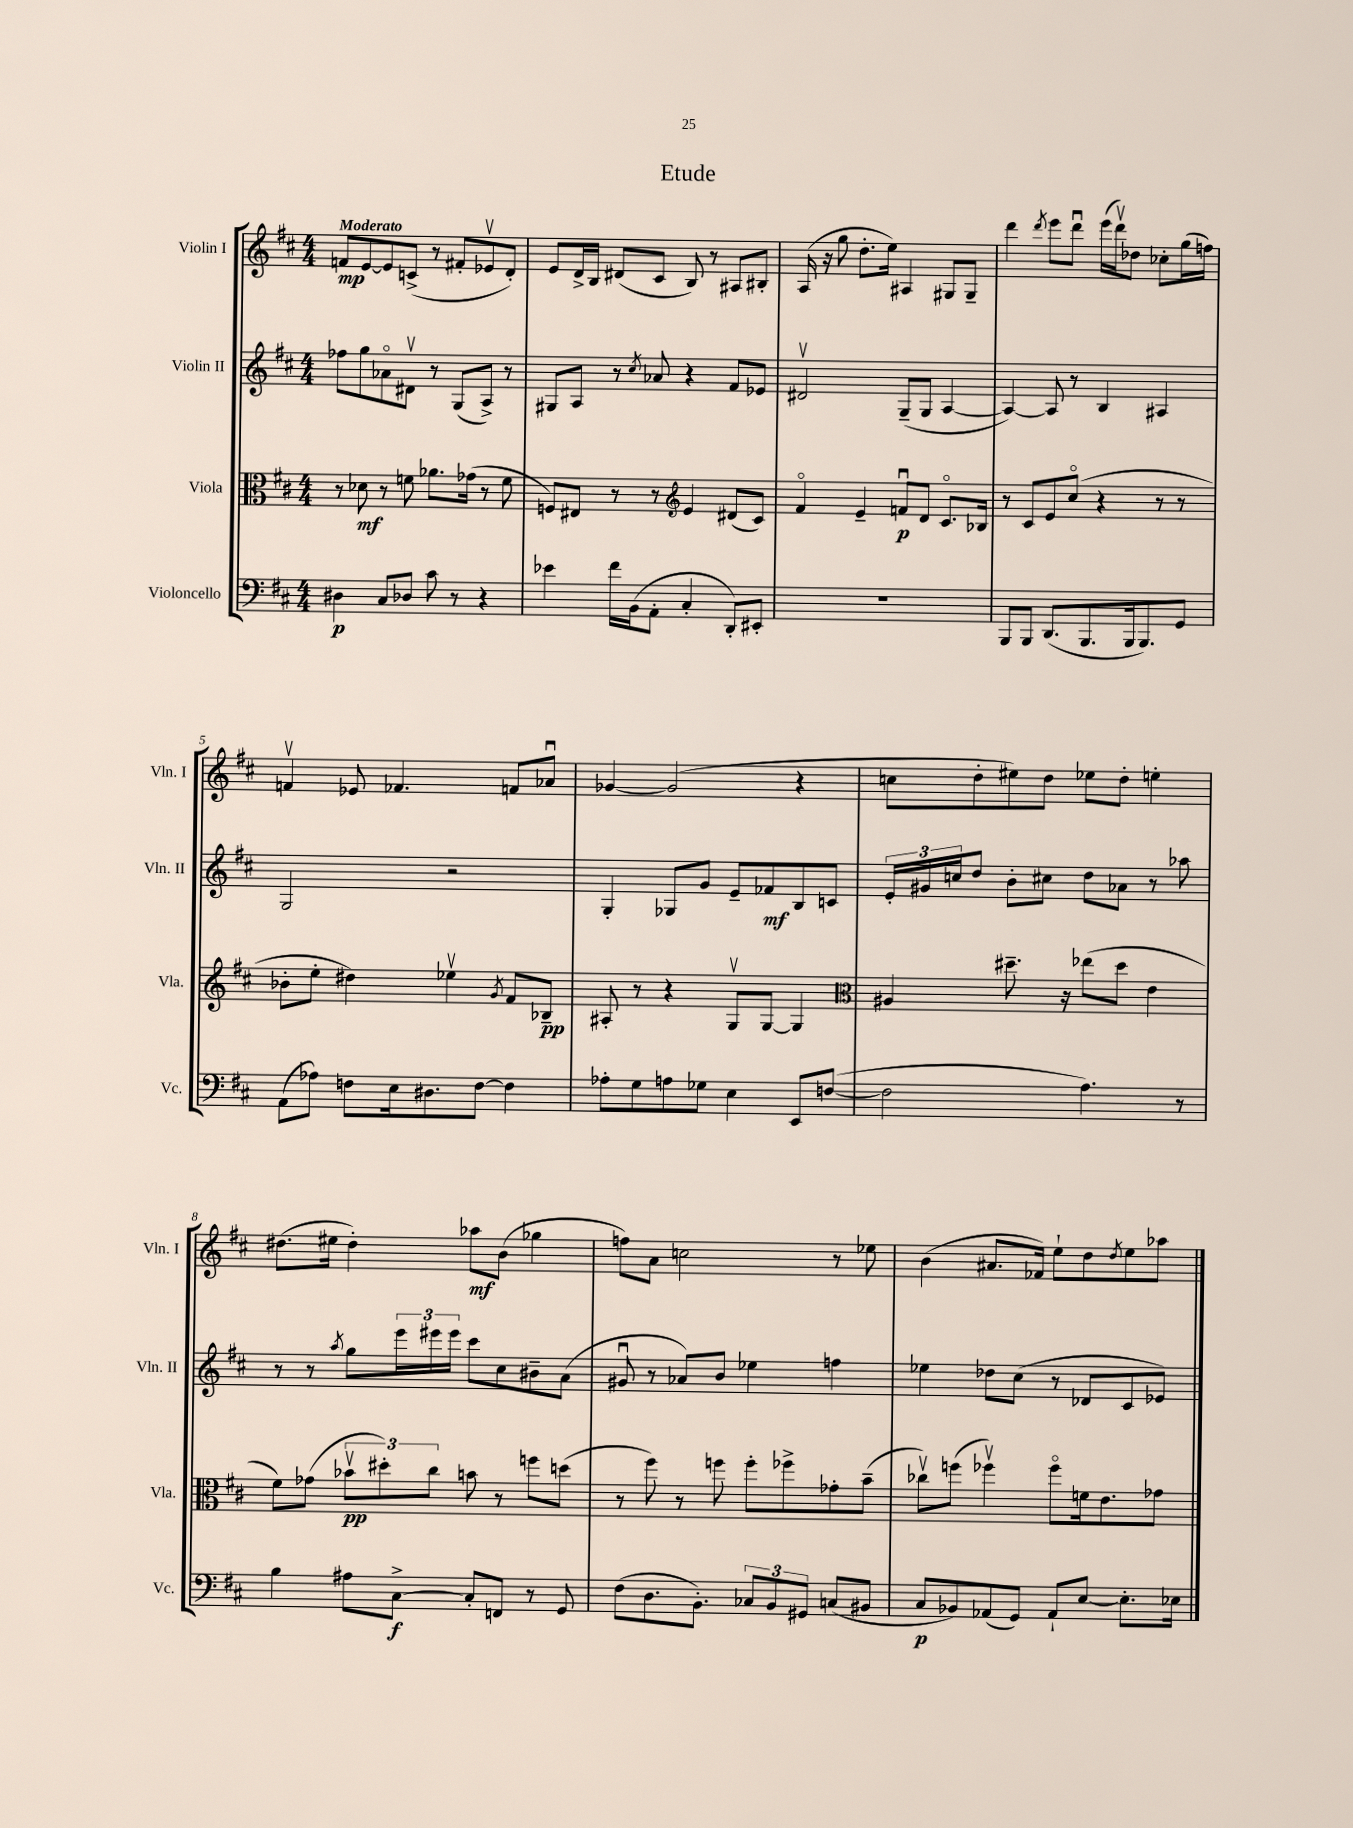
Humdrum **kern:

**kern	**dynam	**kern	**dynam	**kern	**dynam	**kern	**dynam
*part4	*part4	*part3	*part3	*part2	*part2	*part1	*part1
*staff4	*staff4	*staff3	*staff3	*staff2	*staff2	*staff1	*staff1
*I"Violoncello	*	*I"Viola	*	*I"Violin II	*	*I"Violin I	*
*I'Vc.	*	*I'Vla.	*	*I'Vln. II	*	*I'Vln. I	*
*clefF4	*	*clefC3	*	*clefG2	*	*clefG2	*
*k[f#c#]	*	*k[f#c#]	*	*k[f#c#]	*	*k[f#c#]	*
*M4/4	*	*M4/4	*	*M4/4	*	*M4/4	*
=1	=1	=1	=1	=1	=1	=1	=1
!	!	!	!	!	!	!LO:TX:a:B:t=Moderato	!
4D#X\	p	8r	.	8ff-X\L	.	8fn/L	mp
.	.	8d-X\	mf	8gg\	.	[8e/	.
8C#/L	.	8r	.	8a-X\	.	8e/]	.
8D-X/J	.	8fn\	.	8d#Xv\J	.	(8cn^/J	.
8c#\	.	8.a-X\L	.	8r	.	8r	.
8r	.	.	.	(8G/L	.	8f#X'/L	.
.	.	(16g-X\Jk	.	.	.	.	.
4r	.	8r	.	8A^/J)	.	8e-Xv/	.
.	.	8f\	.	8r	.	8d'/J)	.
=2	=2	=2	=2	=2	=2	=2	=2
4e-X\	.	8Fn/L)	.	8G#X/L	.	8e/L	.
.	.	8E#X/J	.	8A/J	.	16d^/L	.
.	.	.	.	.	.	16B/JJ	.
16f#\LL	.	8r	.	8r	.	(8d#X/L	.
(16BB\J	.	.	.	.	.	.	.
.	.	.	.	8qcc#/	.	.	.
8AA'\J	.	8r	.	8a-X/	.	8c#/J	.
*	*	*clefG2	*	*	*	*	*
4C#'/	.	4e/	.	4r	.	8B/)	.
.	.	.	.	.	.	8r	.
8DD'/L)	.	(8d#X/L	.	8f#/L	.	8A#X/L	.
8EE#X'/J	.	8c#/J)	.	8e-X/J	.	8B#X'/J	.
=3	=3	=3	=3	=3	=3	=3	=3
1r	.	4f#/	.	2d#Xv/	.	(16A/	.
.	.	.	.	.	.	16r	.
.	.	.	.	.	.	8gg\	.
.	.	4e~/	.	.	.	8.dd'\L	.
.	.	.	.	.	.	16ee\Jk)	.
.	.	8fnu/L	p	(8G~/L	.	4A#X/	.
.	.	8d/J	.	8G/J	.	.	.
.	.	8.c#/L	.	[4A/	.	8G#X/L	.
.	.	.	.	.	.	8G#~/J	.
.	.	16B-X/Jk	.	.	.	.	.
=4	=4	=4	=4	=4	=4	=4	=4
8BBB/L	.	8r	.	4A/_)	.	4ddd\	.
8BBB/J	.	8c#/L	.	.	.	.	.
.	.	.	.	.	.	8qddd/	.
(8.DD/L	.	8e/	.	8A/]	.	8eee\L	.
.	.	(8cc#/J	.	8r	.	8dddu\J	.
8.BBB/	.	.	.	.	.	.	.
.	.	4r	.	4B/	.	(16eee\LL	.
.	.	.	.	.	.	16dddv\J)	.
16BBB/k	.	.	.	.	.	8dd-X\J	.
8.BBB/)	.	.	.	.	.	.	.
.	.	8r	.	4A#X/	.	8cc-X'\L	.
8GG/J	.	8r	.	.	.	(16gg\L	.
.	.	.	.	.	.	16ffn\JJ)	.
!!LO:LB:g=z
=5	=5	=5	=5	=5	=5	=5	=5
(8AA\L	.	8b-X'\L	.	2G/	.	4fnv/	.
8A-X\J)	.	8ee'\J	.	.	.	.	.
8Fn\L	.	4dd#X\)	.	.	.	8e-X/	.
16E\k	.	.	.	.	.	4.f-X/	.
8.D#X\	.	.	.	.	.	.	.
.	.	4ee-Xv\	.	2r	.	.	.
[8F\J	.	.	.	.	.	.	.
.	.	8qg/	.	.	.	.	.
4F\]	.	8f#/L	.	.	.	8fn/L	.
.	.	8B-X~/J	pp	.	.	8a-Xu/J	.
=6	=6	=6	=6	=6	=6	=6	=6
8A-X'\L	.	8A#X'/	.	4G'/	.	[4g-X/	.
8G\	.	8r	.	.	.	.	.
8An\	.	4r	.	8G-X/L	.	(2g-/]	.
8G-X\J	.	.	.	8g/J	.	.	.
4E\	.	8Gv/L	.	8e~/L	.	.	.
.	.	[8G/J	.	8f-X/	mf	.	.
8EE/L	.	4G/]	.	8B/	.	4r	.
([8Fn/J	.	.	.	8cn/J	.	.	.
=7	=7	=7	=7	=7	=7	=7	=7
*	*	*clefC3	*	*	*	*	*
2F\]	.	4A#X/	.	24e'/LL	.	8ccn\L	.
.	.	.	.	24g#X/	.	.	.
.	.	.	.	24ccn/J	.	.	.
.	.	.	.	8dd/J	.	8dd'\	.
.	.	8.dd#X~\	.	8b'\L	.	8ee#X\)	.
.	.	.	.	8cc#X\J	.	8dd\J	.
.	.	16r	.	.	.	.	.
4.A\)	.	(8ee-X\L	.	8dd\L	.	8ee-X\L	.
.	.	8dd#\J	.	8a-X\J	.	8dd'\J	.
.	.	4e\	.	8r	.	4een'\	.
8r	.	.	.	8aa-X\	.	.	.
!!LO:LB:g=z
=8	=8	=8	=8	=8	=8	=8	=8
4B\	.	8f#\L)	.	8r	.	(8.dd#X\L	.
.	.	(8g-X\J	.	8r	.	.	.
.	.	.	.	.	.	16ee#X\Jk	.
.	.	.	.	8qaa/	.	.	.
8A#X\L	.	12b-Xv\L	pp	8gg\L	.	4dd#'\)	.
.	.	12dd#X'\)	.	.	.	.	.
[8C#^\J	f	.	.	24eee\L	.	.	.
.	.	12cc#\J	.	24eee#X\	.	.	.
.	.	.	.	24eee#\JJ	.	.	.
8C#'/L]	.	8bn\	.	8ccc#\L	.	8aa-X\L	mf
8FFn/J	.	8r	.	8cc#\	.	(8b\J	.
8r	.	8ffn\L	.	8b#X~\	.	4gg-X\	.
8GG/	.	(8ddn\J	.	(8a\J	.	.	.
=9	=9	=9	=9	=9	=9	=9	=9
(8F#\L	.	8r	.	8g#Xu/	.	8ffn\L)	.
8.D\	.	8ff#\)	.	8r	.	8a\J	.
.	.	8r	.	8a-X/L)	.	2ccn\	.
8.BB'\J)	.	.	.	.	.	.	.
.	.	8ffn\	.	8b/J	.	.	.
12C-X/L	.	8ff'\L	.	4ee-X\	.	.	.
12BB/	.	.	.	.	.	.	.
.	.	8ff-X^\	.	.	.	.	.
12GG#X/J	.	.	.	.	.	.	.
(8Cn/L	.	8g-X'\	.	4ffn\	.	8r	.
8BB#X/J	.	(8b~\J	.	.	.	8ee-X\	.
=10	=10	=10	=10	=10	=10	=10	=10
8C#/L	p	8cc-Xv\L)	.	4ee-X\	.	(4b\	.
8BB-X/)	.	(8ffn\J	.	.	.	.	.
(8AA-X/	.	4ff-Xv\)	.	8dd-X\L	.	8.a#X/L	.
8GG/J)	.	.	.	(8cc#\J	.	.	.
.	.	.	.	.	.	16f-X/Jk)	.
8AA-`/L	.	8ff-\L	.	8r	.	8ee`\L	.
[8E/J	.	16fn\k	.	8d-X/L	.	8dd\	.
.	.	8.e\	.	.	.	.	.
.	.	.	.	.	.	8qdd/	.
8.E'\L]	.	.	.	8c#/	.	8ee\	.
.	.	8g-X\J	.	8e-X/J)	.	8aa-X\J	.
16E-X\Jk	.	.	.	.	.	.	.
==	==	==	==	==	==	==	==
*-	*-	*-	*-	*-	*-	*-	*-
